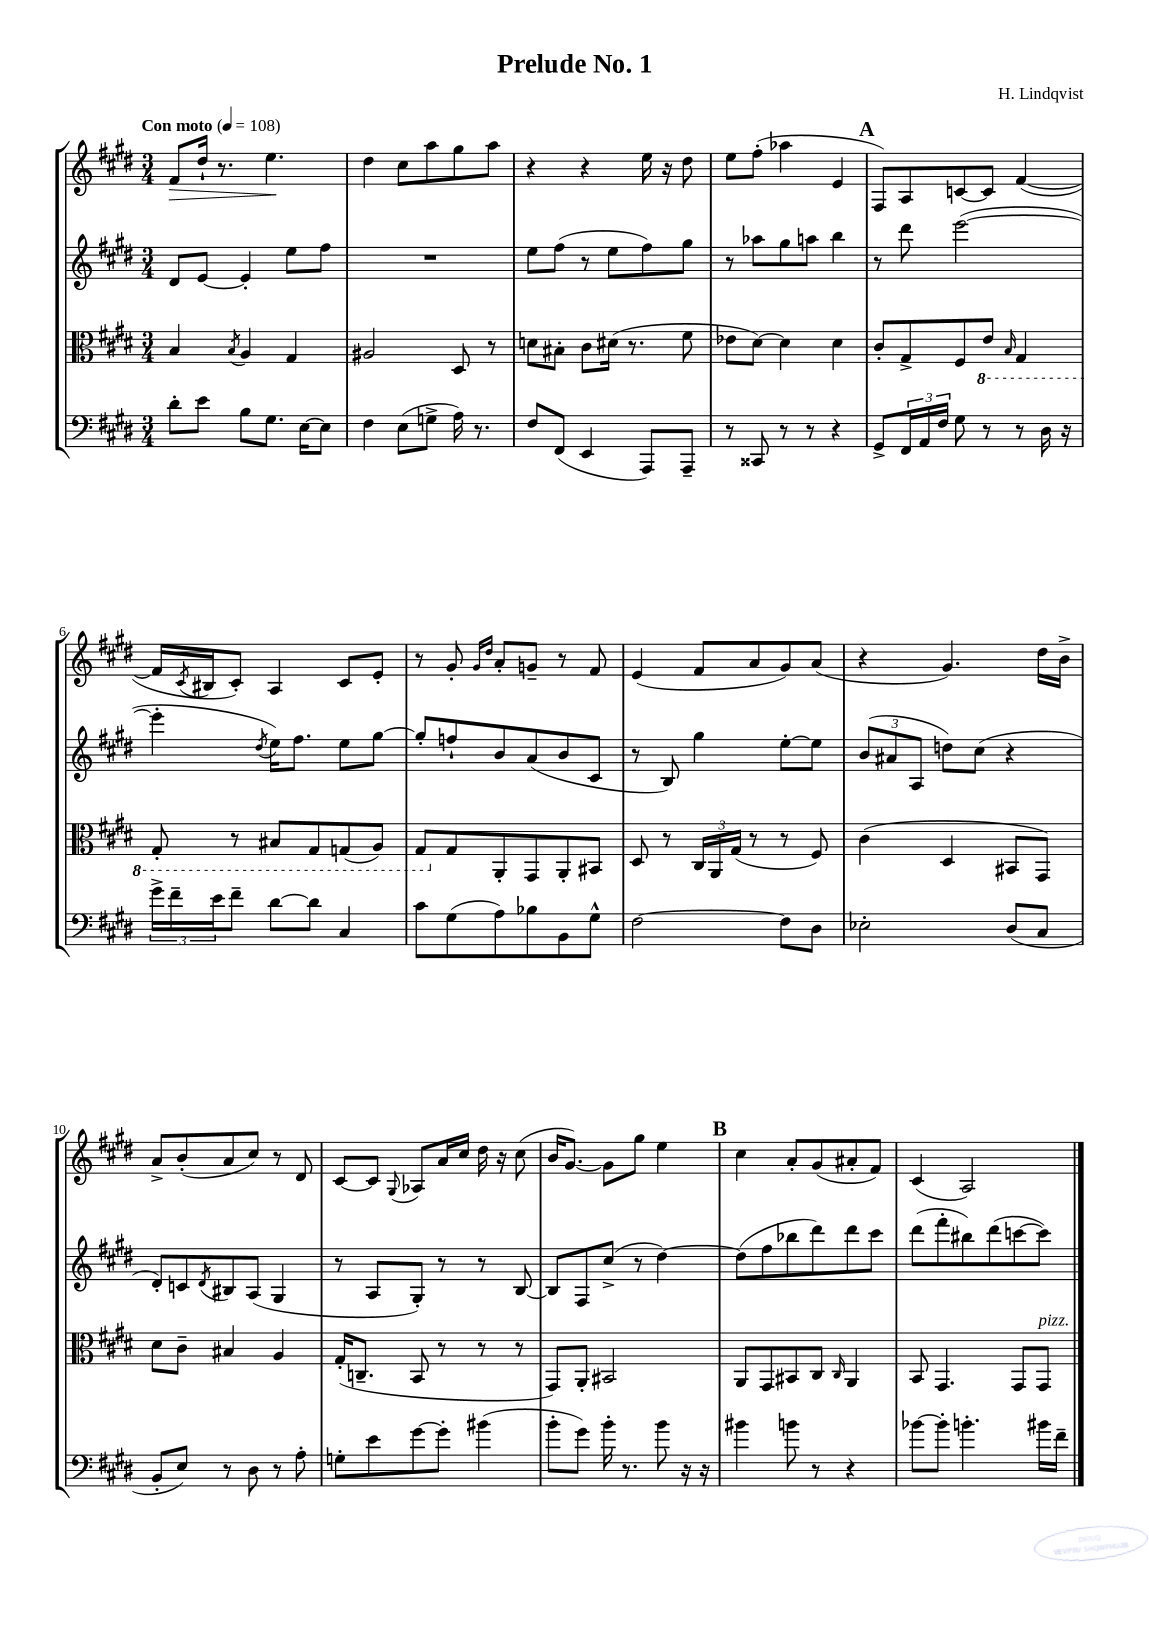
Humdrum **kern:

**kern	**kern	**kern	**kern
*staff4	*staff3	*staff2	*staff1
*clefF4	*clefC3	*clefG2	*clefG2
*k[f#c#g#d#]	*k[f#c#g#d#]	*k[f#c#g#d#]	*k[f#c#g#d#]
*M3/4	*M3/4	*M3/4	*M3/4
*MM108	*MM108	*MM108	*MM108
8d#'\L	4B/	8d#/L	8f#/L
8e\J	.	[8e/J	16dd#`/Jk
.	.	.	8.r
.	8qB/	.	.
8B\L	4A/	4e'/]	.
8.G#\J	.	.	4.ee\
.	4G#/	8ee\L	.
[16E\LK	.	.	.
8E\]J	.	8ff#\J	.
=	=	=	=
4F#\	2A#/	2.r	4dd#\
(8E\L	.	.	8cc#\L
8G^\J	.	.	8aa\
16A\)	8D#/	.	8gg#\
8.r	.	.	.
.	8r	.	8aa\J
=	=	=	=
8F#/L	8d\L	8ee\L	4r
(8FF#/J	8B#'\J	(8ff#\J	.
4EE/	8c#\L	8r	4r
.	(16d#\Jk	8ee\L	.
.	8.r	.	.
8AAA/L)	.	8ff#\)	16ee\
.	.	.	16r
8AAA~/J	8f#\	8gg#\J	8dd#\
=	=	=	=
8r	8e-\L	8r	8ee\L
8CC##/	[8d#\J)	8aa-\L	(8ff#'\J
8r	4d#\]	8gg#\	4aa-\
8r	.	8aa\J	.
4r	4d#\	4bb\	4e/
=	=	=	=
8GG#^/L	8c#'/L	8r	8F#/L)
24FF#/L	8G#^/	8ddd#\	8A/
24AA/	.	.	.
24F#/JJ	.	.	.
8G#\	8F#/	([2eee\	[8c/
8r	8E/J	.	8c/]J
.	16qqBB/	.	.
8r	4GG#/	.	([4f#/
16D#\	.	.	.
16r	.	.	.
=	=	=	=
24g#^\LL	8GG#'/	4eee'\]	16f#/]LL
24f#~\	.	.	.
.	.	.	8qc#/
.	.	.	16B#/J
24e\J	.	.	.
8f#~\J	8r	.	8c#'/J)
.	.	8qdd#/	.
[8d#\L	8BB#/L	16ee\LK)	4A/
.	.	8.ff#\J	.
8d#\]J	8GG#/	.	.
4C#/	(8GG/	8ee\L	8c#/L
.	8AA/J)	[8gg#\J	8e'/J
=	=	=	=
8c#\L	8GG#/L	8gg#'/]L	8r
(8G#\	8G#/	8ff`/	8g#'/
.	.	.	16qqg#/LL
.	.	.	16qqdd#/JJ
8A\)	8AA'/	8b/	8a'/L
8B-\	8GG#/	(8a/	8g~/J
8BB\	8AA'/	8b/	8r
8G#^^\J	8BB#/J	8c#/J	8f#/
=	=	=	=
[2F#\	8D#/	8r	(4e/
.	8r	8B/)	.
.	24C#/LL	4gg#\	8f#/L
.	24AA/	.	.
.	(24G#/JJ	.	.
.	8r	.	8a/
8F#\]L	8r	[8ee'\L	8g#/)
8D#\J	8F#/)	8ee\]J	(8a/J
=	=	=	=
2E-'\	(4c#\	(12b/L	4r
.	.	12a#/	.
.	.	12A/J	.
.	4D#/	8dd\L)	4.g#/)
.	.	(8cc#\J	.
(8D#/L	8BB#/L	4r	.
8C#/J	8GG#/J)	.	16dd#\LL
.	.	.	16b^\JJ
=	=	=	=
8BB'/L	8d#\L	8d#'/L)	8a^/L
8E/J)	8c#~\J	8c/	(8b'/
.	.	8qd#/	.
8r	4B#/	8B#/	8a/
8D#\	.	(8A/J	8cc#/J)
8r	4A/	4G#/	8r
8A'\	.	.	8d#/
=	=	=	=
8G'\L	(16G#'/LK	8r	[8c#/L
.	8.C~/J	.	.
8e\	.	8A/L	8c#/]J
.	.	.	8qqG#/
[8g#\	8BB/	8G#'/J)	8A-/L
8g#'\]J	8r	8r	16a/L
.	.	.	16cc#/JJ
(4b#\	8r	8r	16dd#\
.	.	.	16r
.	8r	[8B/	(8cc#\
=	=	=	=
8b'\L	8GG#/L)	8B/]L	16b/LK
.	.	.	[8.g#/J)
8g#\J)	8AA'/J	8F#/	.
16b'\	2BB#/	(8cc#^/J	8g#\]L
8.r	.	.	.
.	.	8r	8gg#\J
8b\	.	[4dd#\)	4ee\
16r	.	.	.
16r	.	.	.
=	=	=	=
4b#\	8AA/L	(8dd#\]L	4cc#\
.	8GG#/	8ff#\	.
8b\	8BB#/	8bb-\	8a'/L
8r	8C#/J	8ddd#\)	(8g#/
.	16qqC#/	.	.
4r	4AA/	8ddd#\	8a#'/
.	.	8ccc#\J	8f#/J)
=	=	=	=
[8b-\L	8BB/	(8ddd#\L	(4c#/
8b-'\]J	4.GG#/	8fff#'\	.
4.b'\	.	8bb#\)	2A/)
.	.	(8ddd#\	.
.	8GG#/L	[8ccc\	.
16b#\LL	8GG#/J	8ccc\]J)	.
16f#~\JJ	.	.	.
==	==	==	==
*-	*-	*-	*-
